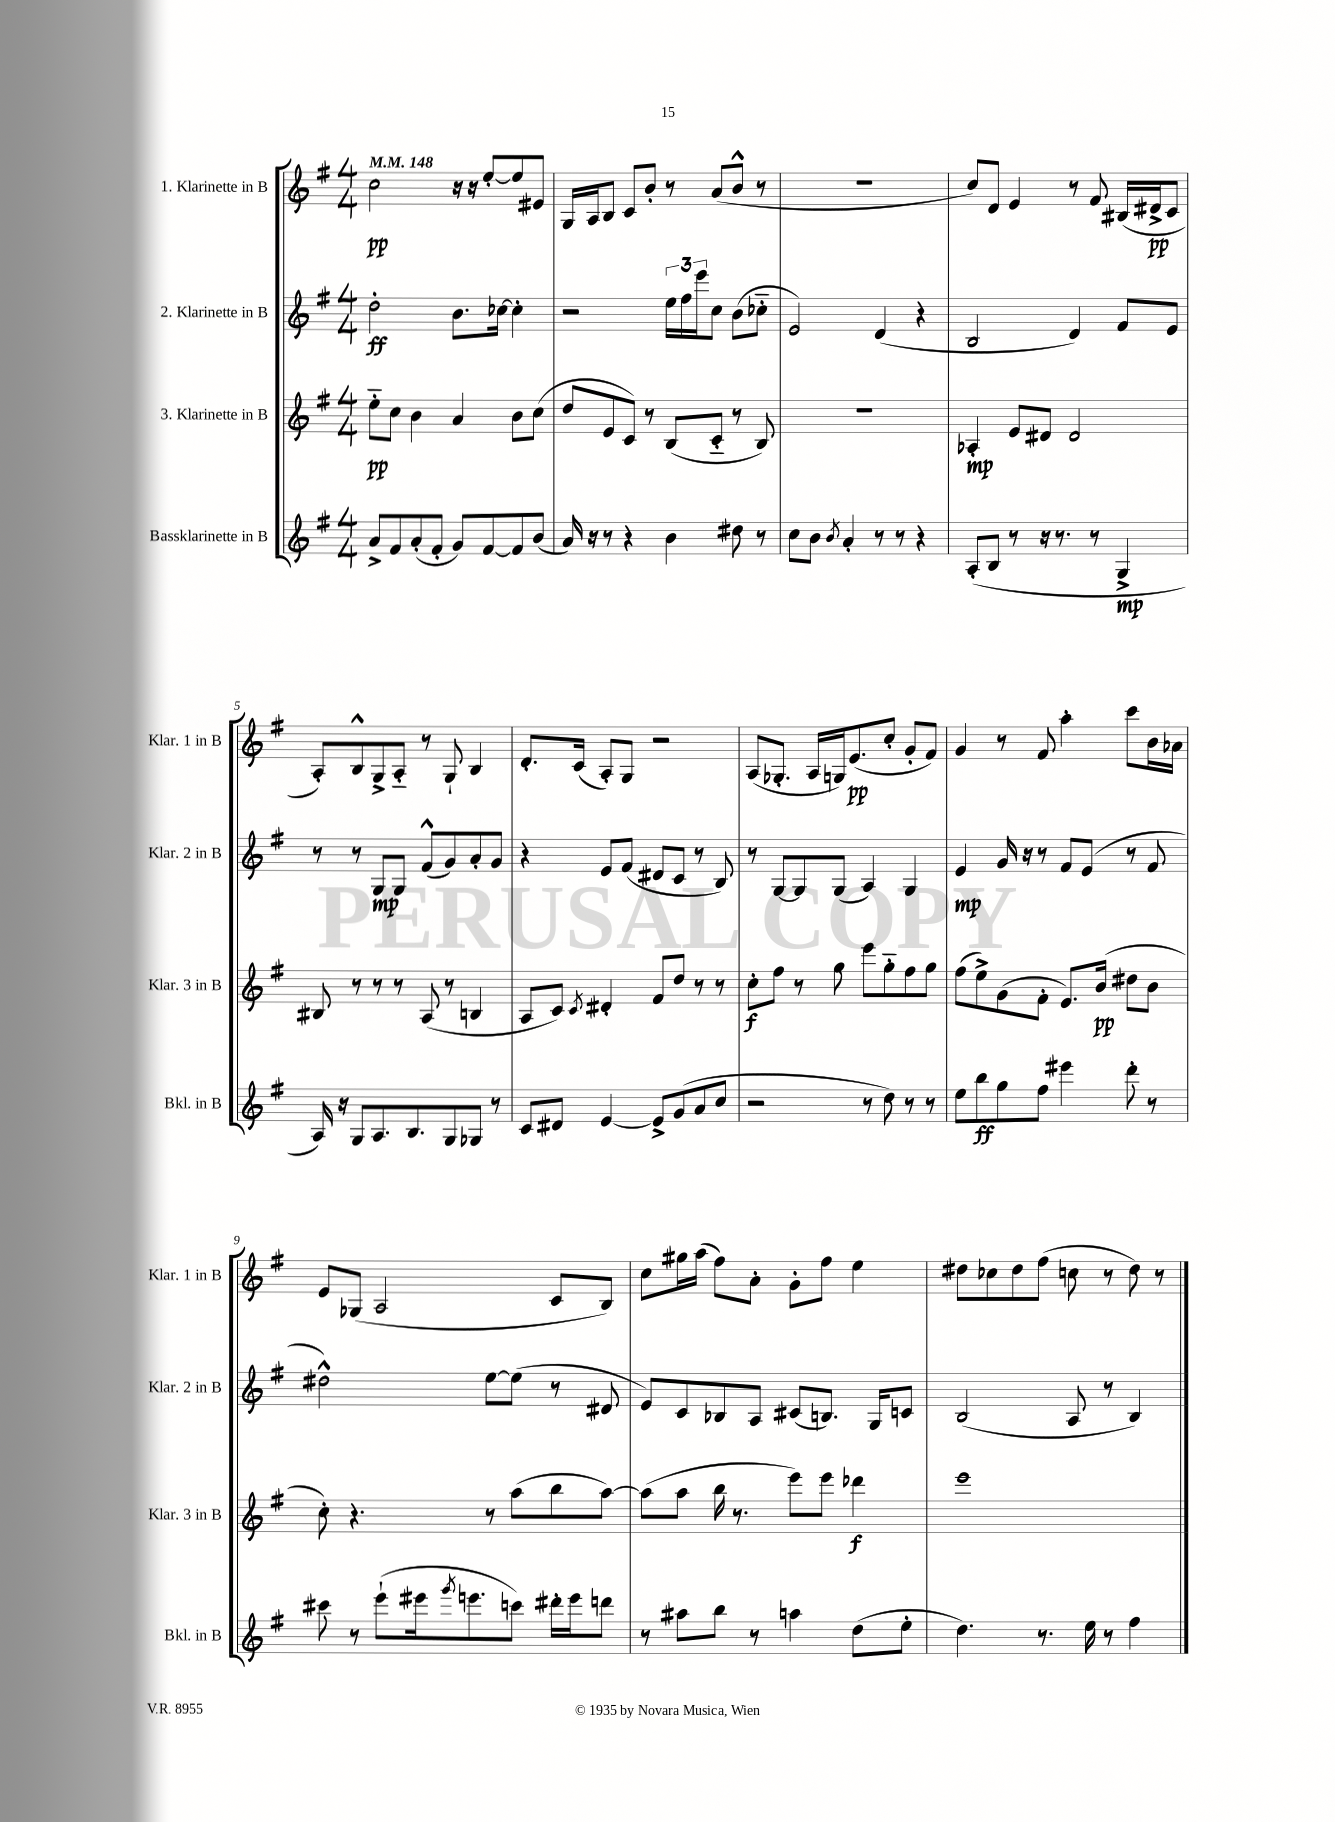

**kern	**kern	**kern	**kern
*staff4	*staff3	*staff2	*staff1
*clefG2	*clefG2	*clefG2	*clefG2
*k[f#]	*k[f#]	*k[f#]	*k[f#]
*M4/4	*M4/4	*M4/4	*M4/4
*MM148	*MM148	*MM148	*MM148
8a^	8ee'~	2dd'	2cc
8f#	8cc	.	.
(8a'	4b	.	.
8f#'	.	.	.
8g)	4a	8.b	16r
.	.	.	16r
[8f#	.	.	[8ee'
.	.	[16cc-	.
8f#]	8b	4cc-']	8ee]
(8b	(8cc	.	8e#
=	=	=	=
16a)	8dd	2r	16G
16r	.	.	16A
8r	8e	.	8B
4r	8c)	.	8c
.	8r	.	8b'
4b	(8B	24ee	8r
.	.	24ff#	.
.	.	24eee	.
.	8c'~	8cc	(8a
8dd#	8r	(8b	8b^^
8r	8B)	8cc-'~	8r
=	=	=	=
8cc	1r	2e)	1r
8b	.	.	.
8qb	.	.	.
4a'	.	.	.
8r	.	(4d	.
8r	.	.	.
4r	.	4r	.
=	=	=	=
(8A'	4A-'	2B	8cc)
8B	.	.	8d
8r	8e	.	4e
16r	8d#	.	.
8.r	.	.	.
.	2d#	4d)	8r
8r	.	.	8f#
4G^	.	8f#	(16B#
.	.	.	16d#^
.	.	8e	8c
=	=	=	=
16A)	8B#	8r	8A')
16r	.	.	.
8G	8r	8r	8B^^
8.A	8r	8G	8G^
.	8r	8G	8A'~
8.B	.	.	.
.	(8A	(8f#^^	8r
8G	8r	8g)	8G`
8G-	4B	8a'	4B
8r	.	8g	.
=	=	=	=
8c	8A	4r	8.d'
8d#	8c)	.	.
.	.	.	(16c
.	8qc	.	.
[4e	4d#'	8e	8A')
.	.	(8f#	8G
8e^]	8f#	8d#	2r
(8g	8dd	8c	.
8a	8r	8r	.
8cc	8r	8B)	.
=	=	=	=
2r	8cc'	8r	(8A
.	8ff#	[8G	8.G-'
.	8r	8G]	.
.	.	.	16A
.	8gg	(8G	16G)
.	.	.	(8.e
8r	8eee	4A)	.
8dd)	8gg'~	.	8cc'
8r	8ff#	4G	8g'
8r	8gg	.	8f#)
=	=	=	=
8ee	(8ff#	4e	4g
8bb	8ee^)	.	.
8gg	(8g	16g	8r
.	.	16r	.
8ff#	8f#'	8r	8f#
4eee#	8.e)	8f#	4aa'
.	.	(8e	.
.	(16b	.	.
8ddd'	8dd#	8r	8ccc
8r	8b	8f#	16b
.	.	.	16a-
=	=	=	=
8ccc#	8cc')	2dd#^^)	8e
8r	4.r	.	(8G-
(8eee`	.	.	2A
16eee#	.	.	.
8qggg	.	.	.
8.eee	.	.	.
.	8r	[8ee	.
8ccc)	(8aa	(8ee]	.
16ddd#'	8bb	8r	8c
16eee	.	.	.
8ddd	[8aa)	8d#	8B)
=	=	=	=
8r	(8aa]	8e)	8cc
8aa#	8aa	8c	16gg#
.	.	.	(16aa
8bb	16bb	8B-	8ff#)
.	8.r	.	.
8r	.	8A	8a'
4aa	8eee)	(8c#	8g'
.	8eee	8.B)	8ff#
(8dd	4ddd-	.	4ee
.	.	16G	.
8ee'	.	8c	.
=	=	=	=
4.dd)	1eee	(2B	8dd#
.	.	.	8cc-
.	.	.	8dd#
8.r	.	.	(8ff#
.	.	8A	8cc
16ee	.	.	.
8r	.	8r	8r
4ff#	.	4B)	8dd#)
.	.	.	8r
==	==	==	==
*-	*-	*-	*-
